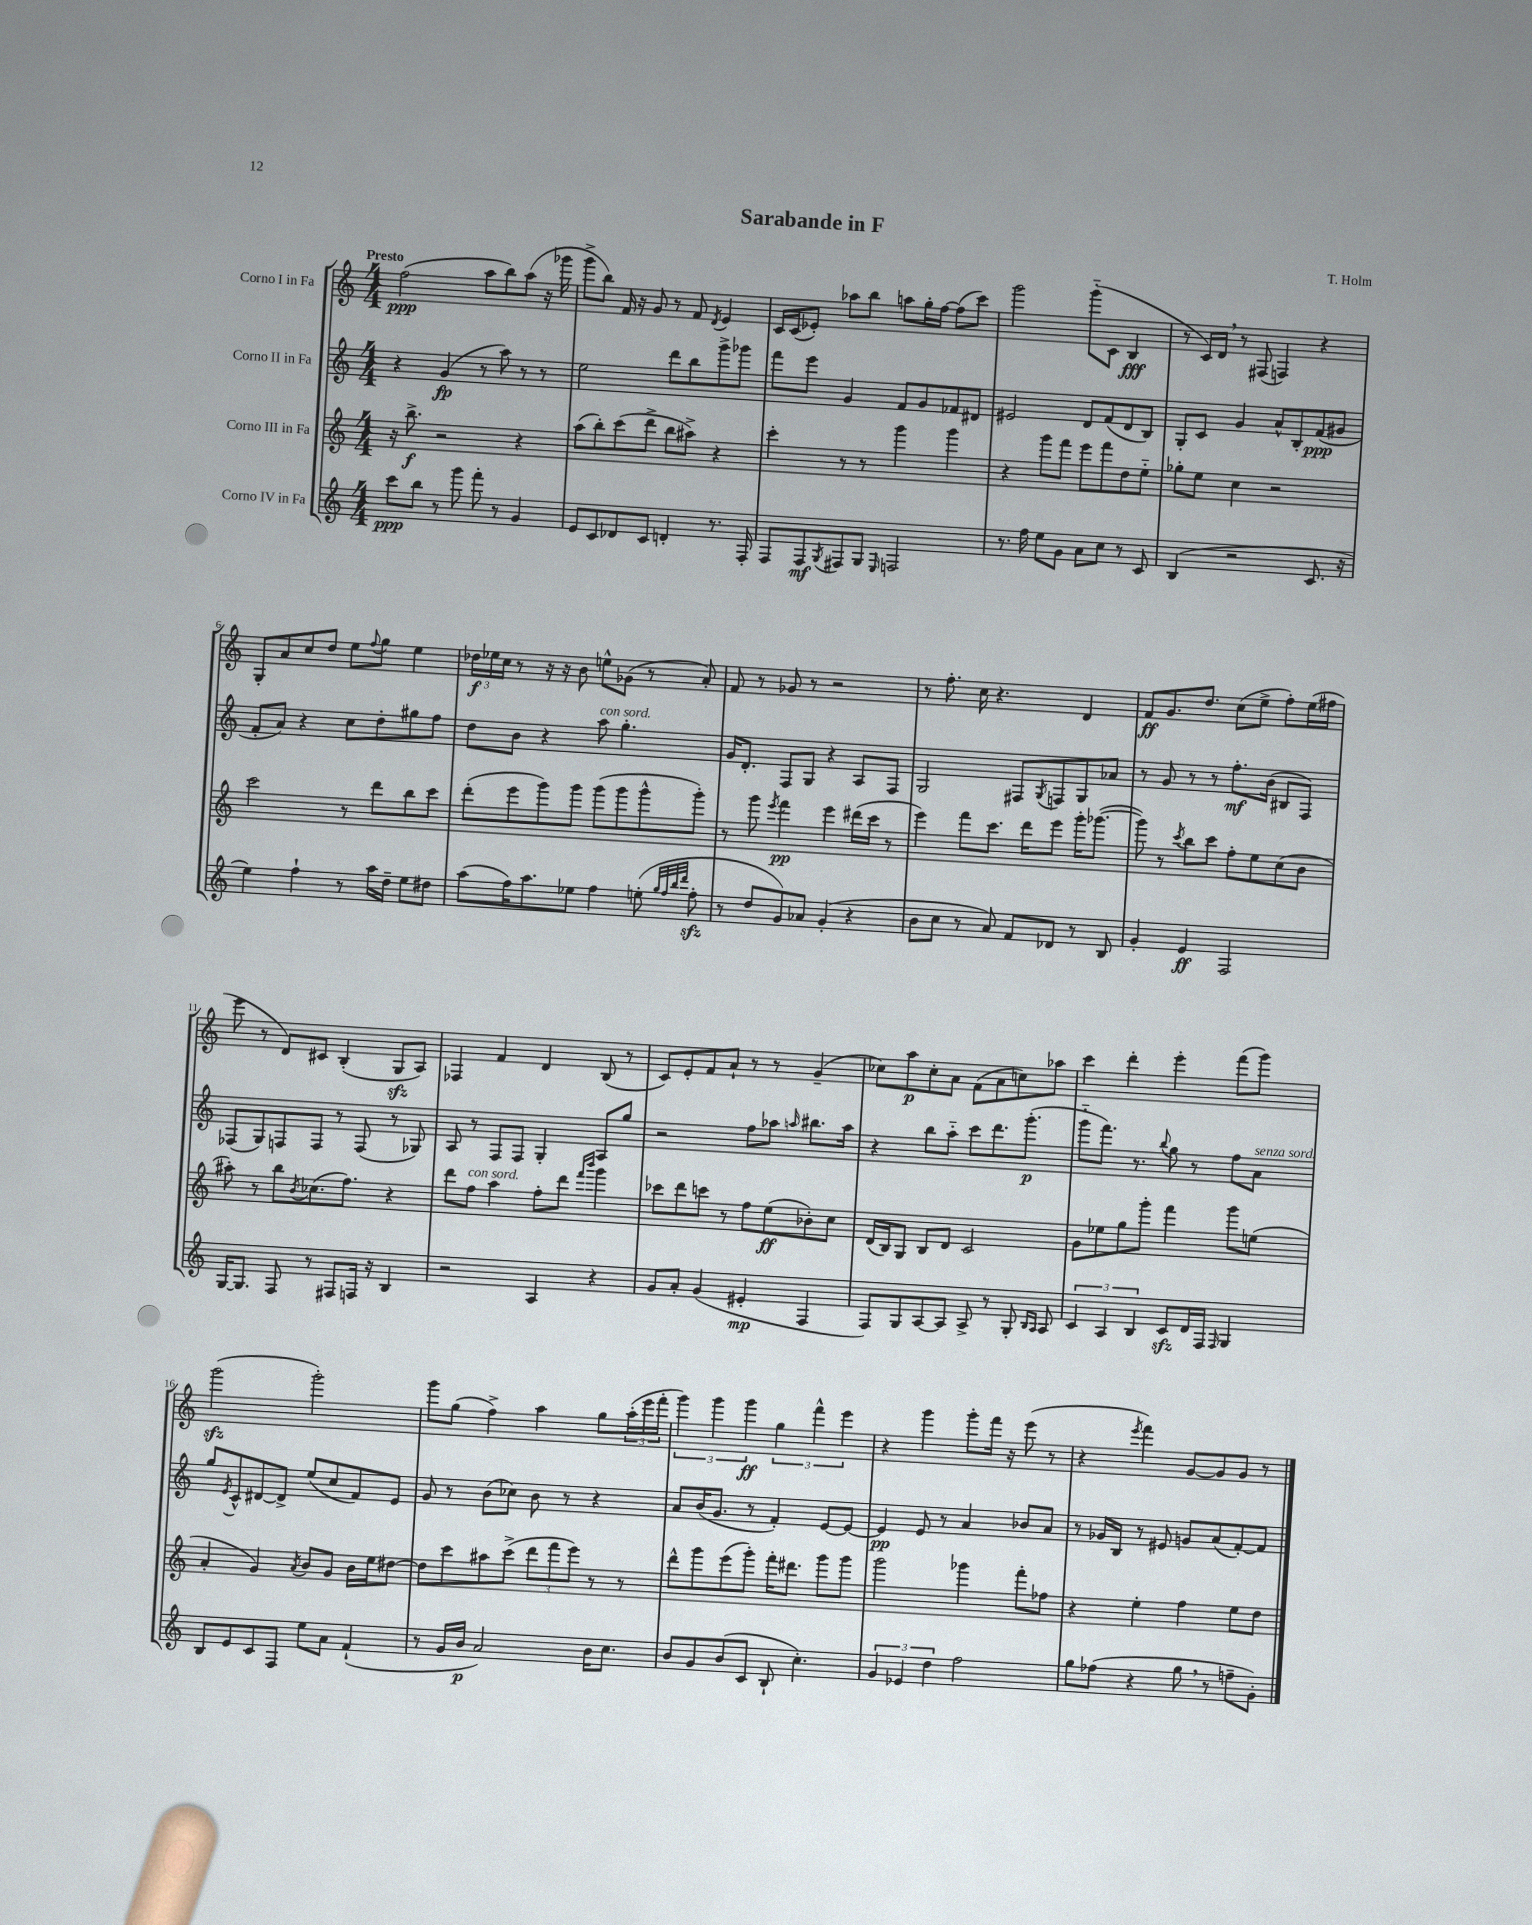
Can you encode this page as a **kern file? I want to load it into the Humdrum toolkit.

**kern	**kern	**kern	**kern
*staff4	*staff3	*staff2	*staff1
*clefG2	*clefG2	*clefG2	*clefG2
*k[]	*k[]	*k[]	*k[]
*M4/4	*M4/4	*M4/4	*M4/4
8ccc	16r	4r	(2ff
.	8.bb^	.	.
8bb	.	.	.
8r	2r	(4g	.
8ggg	.	.	.
8fff'	.	8r	8aa
8r	.	8aa)	8bb)
4g	4r	8r	(8aa
.	.	8r	16r
.	.	.	16ggg-
=	=	=	=
8e	(8aa	2ee	8ggg^
8c	8bb')	.	8bb)
8d-	(8ccc	.	16f
.	.	.	16r
8c	8ddd^	.	8g
4d'	8bb	8ddd	8r
.	8aa#^)	8bb	8f
.	.	.	8qd
8.r	4r	8ggg^	4e
.	.	8ggg-	.
16F'	.	.	.
=	=	=	=
8F	4ccc'	8fff	16c
.	.	.	(16c
8F	.	8eee	8e-')
8qG	.	.	.
8F#	8r	4g	8aa-
8G	8r	.	8bb
16qqE	.	.	.
2F	4ggg	8f	8aa
.	.	8g	16gg'
.	.	.	[16ff
.	4ggg	8f-	(8ff]
.	.	8d#	8ccc)
=	=	=	=
8.r	4r	2e#	2ggg
16ff	.	.	.
8ee	8ggg	.	.
8g	8fff	.	.
8a	8eee	8d	(8ggg'~
8cc	8fff	(8f	8c
8r	8dd	8d	4B
8c	8ee'~	8B)	.
=	=	=	=
(4B	8gg-'	8G'	8r
.	8ee	8c	16c)
.	.	.	16d
2r	4cc	4g	8r
.	.	.	(8F#
.	2r	8a^^	4F)
.	.	8B'	.
8.c	.	(8f	4r
.	.	8g#	.
16r	.	.	.
=	=	=	=
4ee)	2ccc	8f'	8G'
.	.	8a)	8a
4ff`	.	4r	8cc
.	.	.	8dd
8r	8r	8cc	8ee
.	.	.	8qqff
16aa	8ddd	8dd'	8gg
16dd~	.	.	.
8ee	8bb	8gg#	4ee
8dd#	8ccc	8ff	.
=	=	=	=
(8aa	(8ddd'	8dd	24dd-
.	.	.	24ee-
.	.	.	24cc
16ff)	8eee	8b	8r
8.aa	.	.	.
.	8ggg)	4r	16r
.	.	.	16r
8ee-	8ggg	.	8b
4ff	(8ggg	8aa	8ee^^
.	8ggg	4.gg'	(8g-
(8ee'	8ggg^^	.	8r
32qqgg	.	.	.
32qqff	.	.	.
32qqbb	.	.	.
32qqddd	.	.	.
8ff'	8ggg')	.	8a')
=	=	=	=
8r	8r	16g	8f
.	.	8.d'	.
8dd	8ggg	.	8r
.	8qeee	.	.
8g)	4fff	8F	8g-
8a-	.	8G	8r
(4g'	4eee	4r	2r
4r	(16ddd#	8A	.
.	16ccc	.	.
.	8r	8F	.
=	=	=	=
8b	4eee)	2G	8r
8cc	.	.	8.ff'
8r	8fff	.	.
.	.	.	16cc
8a)	8.ccc	.	4.r
8f	.	8F#	.
.	16ddd	.	.
.	.	8qG	.
8d-	8eee	8F	.
8r	16ggg'	8G	4d
.	([8.ggg-	.	.
8B	.	8a-	.
=	=	=	=
4g'	8ggg-])	8r	8f
.	8r	8g	8.g
.	8qccc	.	.
4e	8bb	8r	.
.	.	.	8.dd
.	8ccc	8r	.
2F	8ff'	8.ff'	(8cc
.	8ee	.	8ee^
.	.	(16b	.
.	(8cc	8B#	8ff')
.	8b	8F)	(16ee
.	.	.	16ff#
=	=	=	=
[16G	8aa#')	(8F-	8eee
8.G]	.	.	.
.	8r	8G)	8r
8F	8bb	8F	8d)
.	8qb	.	.
8r	(8.cc-	8F	8c#
8F#	.	8r	(4B'
.	8.ff)	.	.
16F	.	(8F	.
16r	.	.	.
4B	4r	8r	8G
.	.	8G-)	8A)
=	=	=	=
2r	8ddd	8A	4F-
.	8ff	8r	.
.	4aa	8F	4f
.	.	8F	.
4A	8ff'	4G'	4d
.	8ddd	.	.
.	16qqfff	.	.
.	16qqbbb	.	.
4r	4ggg	8A	(8B
.	.	8gg	8r
=	=	=	=
8g	8ccc-	2r	8c)
8a'	8ddd	.	8e'
(4g	8ccc	.	8f
.	8r	.	8a`
4e#'	8ff	8ff	8r
.	(8ee	8aa-	8r
.	.	16qqaa	.
4F	8b-')	8.bb#	(4g~
.	8cc	.	.
.	.	16aa	.
=	=	=	=
8F)	(16d	4r	8cc-)
.	16B)	.	.
8G	8G	.	8aa
[8A	8B	8bb	8cc-'
8A]	8d	8aa'~	8a
8A^	2c	8ccc	(8f
8r	.	8.ddd	8a
8G'	.	.	8cc)
.	.	(8.ggg'	.
16qqB	.	.	.
16qqA	.	.	.
8A	.	.	8aa-
=	=	=	=
6c	8g	8ggg'~	4ccc
.	8ee-	8.fff)	.
6A	.	.	.
.	8gg	.	4ddd'
.	.	8.r	.
6B	.	.	.
.	8ggg'	.	.
.	.	8qqbb	.
8c	4fff	8gg	4eee'
16d	.	8r	.
16F	.	.	.
16qqF	.	.	.
4G	8ggg	8ff	(8fff
.	(8ee	8a	8ggg)
=	=	=	=
8B	4a'	8gg	(2ggg
.	.	8qe	.
8e	.	8c^^	.
8c	4g)	[8d#	.
8F	.	8d#^]	.
.	8qa	.	.
8ee	8b	(8ee	2ggg')
8a	8g	8cc	.
(4f`	16b	8f)	.
.	16ee	.	.
.	[8dd#	8e	.
=	=	=	=
8r	8dd#]	8g	8ggg
16g	8ccc	8r	(8gg
16b	.	.	.
2a)	8aa#	(8b	4ff^)
.	(8ccc^	8cc-)	.
.	12ddd	8b	4aa
.	12fff	.	.
.	.	8r	.
.	12eee)	.	.
16b	8r	4r	8gg
8.cc	.	.	.
.	8r	.	(24aa'
.	.	.	24eee
.	.	.	24fff'
=	=	=	=
8b	8ddd^^	8a	6ggg)
8g	8ggg	(16b	.
.	.	.	6ggg
.	.	8.g	.
(8b	(8eee	.	.
.	.	.	6ggg
8c	8ggg')	8r	.
8B`	16fff'	4f')	6gg
.	8.ddd#	.	.
4.cc')	.	.	.
.	.	.	6fff^^
.	8ggg	[8e	.
.	.	.	6eee
.	8ggg	8e_	.
=	=	=	=
6g	2ggg	4e]	4r
6e-	.	.	.
.	.	8e	4ggg
6dd	.	.	.
.	.	8r	.
2ff	4ggg-	4a	8ggg'
.	.	.	16fff
.	.	.	16r
.	8fff'	8b-	(8eee
.	8ff-	8a	8r
=	=	=	=
8gg	4r	8r	4r
(8ff-	.	16g-	.
.	.	16B	.
.	.	.	8qeee
4r	4ee'	8r	4fff)
.	.	8e#	.
8gg	4ff	8g	[8g
8r	.	(8a	8g]
8ff~	8ee	[8f')	8g
8g')	8dd	8f]	8r
==	==	==	==
*-	*-	*-	*-
